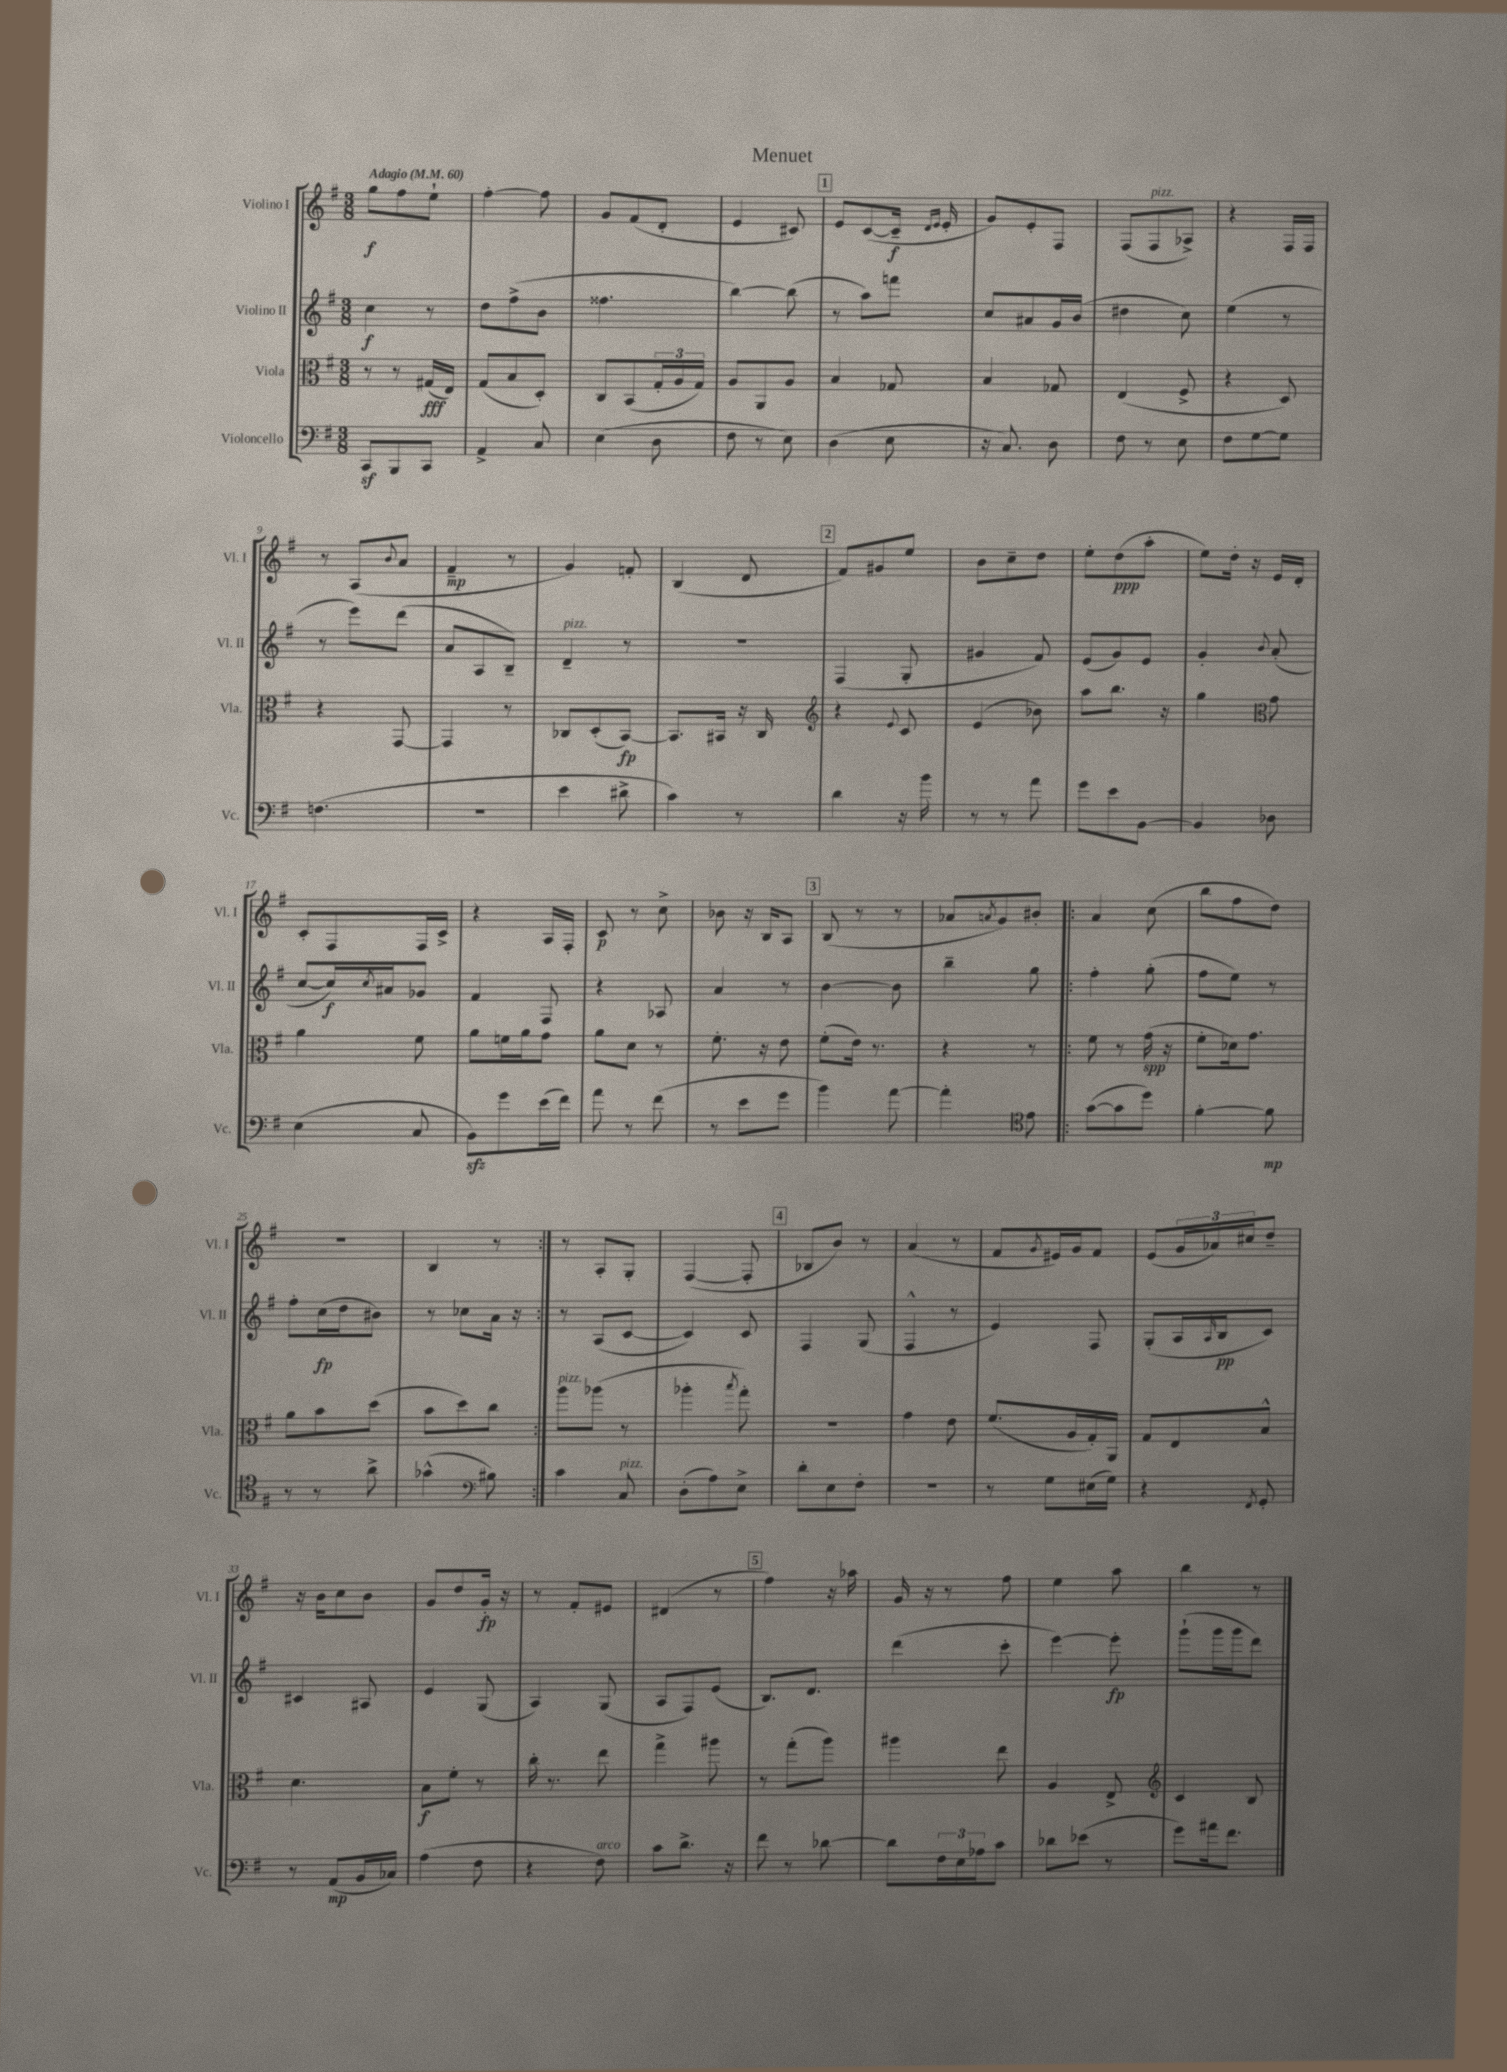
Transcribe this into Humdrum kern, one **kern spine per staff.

**kern	**dynam	**kern	**dynam	**kern	**dynam	**kern	**dynam
*part4	*part4	*part3	*part3	*part2	*part2	*part1	*part1
*staff4	*staff4	*staff3	*staff3	*staff2	*staff2	*staff1	*staff1
*I"Violoncello	*	*I"Viola	*	*I"Violino II	*	*I"Violino I	*
*I'Vc.	*	*I'Vla.	*	*I'Vl. II	*	*I'Vl. I	*
*clefF4	*	*clefC3	*	*clefG2	*	*clefG2	*
*k[f#]	*	*k[f#]	*	*k[f#]	*	*k[f#]	*
*M3/8	*	*M3/8	*	*M3/8	*	*M3/8	*
*MM60	*	*MM60	*	*MM60	*	*MM60	*
=1	=1	=1	=1	=1	=1	=1	=1
!	!	!	!	!	!	!LO:TX:a:B:t=Adagio	!
8CCz/L	.	8r	.	4cc\	f	8gg\L	f
8BBB/	.	8r	.	.	.	8ff#\	.
8CC/J	.	(16G#X/LL	fff	8r	.	8ee`\J	.
.	.	16E/JJ)	.	.	.	.	.
=2	=2	=2	=2	=2	=2	=2	=2
4AA^/	.	(8G/L	.	8dd\L	.	[4ff#'\	.
.	.	8B/	.	(8ff#^\	.	.	.
8C/	.	8D'/J)	.	8b\J	.	8ff#\]	.
=3	=3	=3	=3	=3	=3	=3	=3
(4E\	.	8C/L	.	4.ff##X\	.	8g/L	.
.	.	(8BB/	.	.	.	(8f#/	.
8D\	.	24G'/L	.	.	.	8d'/J	.
.	.	24A/	.	.	.	.	.
.	.	24G/JJ)	.	.	.	.	.
=4	=4	=4	=4	=4	=4	=4	=4
8F#\	.	8A/L	.	[4bb\)	.	4e/	.
8r	.	8AA/	.	.	.	.	.
8E\)	.	8A/J	.	(8bb\]	.	8c#X/)	.
!!LO:REH:place=s1:t=1
=5	=5	=5	=5	=5	=5	=5	=5
(4D\	.	4B/	.	8r	.	8e/L	.
.	.	.	.	8aa\L)	.	([8c/	.
8E\	.	8G-X/	.	8fffn\J	.	16c~/Jk]	f
.	.	.	.	.	.	16qqd/LL	.
.	.	.	.	.	.	16qqe/JJ	.
.	.	.	.	.	.	16e'/	.
=6	=6	=6	=6	=6	=6	=6	=6
16r	.	4B/	.	8cc/L	.	8g/L)	.
8.C/)	.	.	.	.	.	.	.
.	.	.	.	8a#X/	.	8e'/	.
8D\	.	8G-X/	.	16g/L	.	8F#/J	.
.	.	.	.	(16b/JJ	.	.	.
=7	=7	=7	=7	=7	=7	=7	=7
8F#\	.	(4E/	.	4dd#X\	.	(8F#/L	.
!	!	!	!	!	!	!LO:TX:a:i:t=pizz.	!
8r	.	.	.	.	.	8F#/	.
8E\	.	8F#^/	.	8cc\)	.	8A-X^/J)	.
=8	=8	=8	=8	=8	=8	=8	=8
8F#\L	.	4r	.	(4ee\	.	4r	.
[8G\	.	.	.	.	.	.	.
8G\J]	.	8D/)	.	8r	.	16F#/LL	.
.	.	.	.	.	.	16F#/JJ	.
!!LO:LB:g=z
=9	=9	=9	=9	=9	=9	=9	=9
(4.Fn\	.	4r	.	8r	.	8r	.
.	.	.	.	8eee\L)	.	(8A/L	.
.	.	.	.	.	.	8qqb/	.
.	.	[8GG/	.	(8ddd\J	.	8a/J	.
=10	=10	=10	=10	=10	=10	=10	=10
4.r	.	4GG/]	.	8a/L	.	4f#~/	mp
.	.	.	.	8A/	.	.	.
.	.	8r	.	8B~/J)	.	8r	.
=11	=11	=11	=11	=11	=11	=11	=11
!	!	!	!	!LO:TX:a:i:t=pizz.	!	!	!
4e\	.	8C-X/L	.	4d~/	.	4g/)	.
.	.	(8D'/	.	.	.	.	.
8d#X^\	.	[8BB/J)	fp	8r	.	8fn'/	.
=12	=12	=12	=12	=12	=12	=12	=12
4c\)	.	8.BB/L]	.	4.r	.	(4B/	.
.	.	16BB#X/Jk	.	.	.	.	.
8r	.	16r	.	.	.	8d/	.
.	.	16C/	.	.	.	.	.
!!LO:REH:place=s1:t=2
=13	=13	=13	=13	=13	=13	=13	=13
*	*	*clefG2	*	*	*	*	*
4d\	.	4r	.	(4F#/	.	8f#/L)	.
.	.	.	.	.	.	8g#X/	.
.	.	8qqe/	.	.	.	.	.
16r	.	8c/	.	8G'/	.	8ee/J	.
16b\	.	.	.	.	.	.	.
=14	=14	=14	=14	=14	=14	=14	=14
8r	.	(4e/	.	4g#X/	.	8b\L	.
8r	.	.	.	.	.	8cc~\	.
8a\	.	8b-X\)	.	8f#/)	.	8dd\J	.
=15	=15	=15	=15	=15	=15	=15	=15
8g\L	.	8aa\L	.	(8e/L	.	8ee'\L	.
8e\	.	8.bb\J	.	8g/)	.	(8dd\	ppp
[8BB\J	.	.	.	8e/J	.	8aa'\J	.
.	.	16r	.	.	.	.	.
=16	=16	=16	=16	=16	=16	=16	=16
4BB/]	.	4gg\	.	4g'/	.	8ee\L)	.
.	.	.	.	.	.	16dd'\Jk	.
.	.	.	.	.	.	16r	.
*	*	*clefC3	*	*	*	*	*
.	.	.	.	8qqb/	.	.	.
8D-X\	.	8g\	.	(8a'/	.	16e/LL	.
.	.	.	.	.	.	16d'/JJ	.
!!LO:LB:g=z
=17	=17	=17	=17	=17	=17	=17	=17
(4E\	.	4a\	.	[8cc/L	.	8c'/L	.
.	.	.	.	16cc/L])	f	8F#/	.
.	.	.	.	8qcc/	.	.	.
.	.	.	.	16a#X/J	.	.	.
8C/	.	8f#\	.	8g-X/J	.	16F#/L	.
.	.	.	.	.	.	16c^/JJ	.
=18	=18	=18	=18	=18	=18	=18	=18
8BBzz\L)	.	8a\L	.	4f#/	.	4r	.
8g\	.	16fn\L	.	.	.	.	.
.	.	16a\J	.	.	.	.	.
(16e\L	.	8g\J	.	8F#/	.	16A/LL	.
16f#\JJ)	.	.	.	.	.	16F#'/JJ	.
=19	=19	=19	=19	=19	=19	=19	=19
8a\	.	8a\L	.	4r	.	8c/	p
8r	.	8d\J	.	.	.	8r	.
(8f#\	.	8r	.	8A-X/	.	8cc^\	.
=20	=20	=20	=20	=20	=20	=20	=20
8r	.	8.f#'\	.	4a/	.	8b-X\	.
8e\L	.	.	.	.	.	16r	.
.	.	16r	.	.	.	16B/KL	.
8g\J	.	8e\	.	8r	.	8A/J	.
!!LO:REH:place=s1:t=3
=21	=21	=21	=21	=21	=21	=21	=21
4b\)	.	(8f#'\L	.	[4b\	.	(8B/	.
.	.	16e\Jk)	.	.	.	8r	.
.	.	8.r	.	.	.	.	.
[8a\	.	.	.	8b\]	.	8r	.
=22	=22	=22	=22	=22	=22	=22	=22
4a'\]	.	4r	.	4bb~\	.	8a-X/L	.
.	.	.	.	.	.	8qan/	.
.	.	.	.	.	.	8g/)	.
*clefC4	*	*	*	*	*	*	*
8e\	.	8r	.	8gg\	.	8b#X'/J	.
=23!|:	=23!|:	=23!|:	=23!|:	=23!|:	=23!|:	=23!|:	=23!|:
([8g\L	.	8f#\	.	4ff#'\	.	4a/	.
8g\]	.	8r	.	.	.	.	.
8dd\J)	.	(16g\	spp	(8gg'\	.	(8cc\	.
.	.	16r	.	.	.	.	.
=24	=24	=24	=24	=24	=24	=24	=24
[4f#'\	.	8f#'\L	.	8ff#\L	.	8bb\L	.
.	.	16d-X\k)	.	8ee\J)	.	8ff#\	.
.	.	8.g\J	.	.	.	.	.
8f#\]	mp	.	.	8r	.	8dd\J)	.
!!LO:LB:g=z
=25	=25	=25	=25	=25	=25	=25	=25
8r	.	8a\L	.	8ff#'\L	.	4.r	.
8r	.	8b\	.	(16cc\L	fp	.	.
.	.	.	.	16dd\J	.	.	.
8a^\	.	(8dd\J	.	8b#X\J)	.	.	.
=26	=26	=26	=26	=26	=26	=26	=26
(4g-X^^\	.	8b\L	.	8r	.	4B/	.
.	.	8dd\)	.	8cc-X\L	.	.	.
*clefF4	*	*	*	*	*	*	*
8B#X\)	.	8cc\J	.	16a\Jk	.	8r	.
.	.	.	.	16r	.	.	.
=27:|!	=27:|!	=27:|!	=27:|!	=27:|!	=27:|!	=27:|!	=27:|!
!	!	!LO:TX:a:i:t=pizz.	!	!	!	!	!
4c\	.	8aa\L	.	8r	.	8r	.
.	.	(8aa-X\J	.	(8A/L	.	8A'/L	.
!LO:TX:a:i:t=pizz.	!	!	!	!	!	!	!
8C/	.	8r	.	[8c/J	.	8G'/J	.
=28	=28	=28	=28	=28	=28	=28	=28
(8D'\L	.	4aa-X'\	.	4c/])	.	([4F#/	.
8A\)	.	.	.	.	.	.	.
.	.	8qbb/	.	.	.	.	.
8E^\J	.	8gg'\)	.	8c/	.	8F#'/]	.
!!LO:REH:place=s1:t=4
=29	=29	=29	=29	=29	=29	=29	=29
8d'\L	.	4.r	.	4F#/	.	8B-X/L	.
8E\	.	.	.	.	.	8b/J)	.
8F#'\J	.	.	.	(8G/	.	8r	.
=30	=30	=30	=30	=30	=30	=30	=30
4.r	.	4g\	.	4F#^^/	.	(4a/	.
.	.	8e\	.	8r	.	8r	.
=31	=31	=31	=31	=31	=31	=31	=31
8r	.	(8.f#/L	.	4e/)	.	8f#/L	.
.	.	.	.	.	.	8qg/	.
8G\L	.	.	.	.	.	16e#X/L)	.
.	.	16A/L	.	.	.	16g/J	.
(16E#X\L	.	16G'/)	.	8F#/	.	8f#/J	.
16G\JJ)	.	16AA/JJ	.	.	.	.	.
=32	=32	=32	=32	=32	=32	=32	=32
4r	.	8G/L	.	(8G'/L	.	(8e/L	.
.	.	8E/	.	16A/L	.	24g/L	.
.	.	.	.	.	.	24a-X/)	.
.	.	.	.	16qqA/	.	.	.
.	.	.	.	16B/J	pp	.	.
.	.	.	.	.	.	24cc#X/J	.
8qFF#/	.	.	.	.	.	.	.
8GG'/	.	8B^^/J	.	8c/J)	.	8dd~/J	.
!!LO:LB:g=z
=33	=33	=33	=33	=33	=33	=33	=33
8r	.	4.d\	.	4c#X/	.	16r	.
.	.	.	.	.	.	16b\KL	.
(8AA/L	mp	.	.	.	.	8cc\	.
16BB/L	.	.	.	8A#X/	.	8b\J	.
16C-X/JJ)	.	.	.	.	.	.	.
=34	=34	=34	=34	=34	=34	=34	=34
(4A\	.	8B\L	f	4e/	.	8g/L	.
.	.	8f#'\J	.	.	.	8dd/	.
8F#\	.	8r	.	(8G/	.	16g'/Jk	fp
.	.	.	.	.	.	16r	.
=35	=35	=35	=35	=35	=35	=35	=35
4r	.	16cc'\	.	4A/)	.	8r	.
.	.	8.r	.	.	.	.	.
.	.	.	.	.	.	8f#'/L	.
!LO:TX:a:i:t=arco	!	!	!	!	!	!	!
8F#\)	.	8ee\	.	(8G/	.	8e#X/J	.
=36	=36	=36	=36	=36	=36	=36	=36
8c\L	.	4gg^\	.	8A/L	.	(4d#X/	.
8.d^\J	.	.	.	8F#/)	.	.	.
.	.	8aa#X\	.	(8e/J	.	8r	.
16r	.	.	.	.	.	.	.
!!LO:REH:place=s1:t=5
=37	=37	=37	=37	=37	=37	=37	=37
8f#\	.	8r	.	8.B/L)	.	4ff#\)	.
8r	.	(8gg'\L	.	.	.	.	.
.	.	.	.	8.d/J	.	.	.
[8d-X\	.	8aa\J)	.	.	.	16r	.
.	.	.	.	.	.	16aa-X\	.
=38	=38	=38	=38	=38	=38	=38	=38
8d-\L]	.	4aa#X\	.	(4ddd\	.	16g/	.
.	.	.	.	.	.	16r	.
24F#\L	.	.	.	.	.	8r	.
24E\	.	.	.	.	.	.	.
24A-X\J	.	.	.	.	.	.	.
8c\J	.	8ee\	.	8ccc'\	.	8ff#\	.
=39	=39	=39	=39	=39	=39	=39	=39
8d-X\L	.	4A/	.	[4eee\)	.	4ee\	.
(8e-X\J	.	.	.	.	.	.	.
8r	.	8E^/	.	8eee'\]	fp	8aa\	.
=40	=40	=40	=40	=40	=40	=40	=40
*	*	*clefG2	*	*	*	*	*
8g\L)	.	4c/	.	(8ggg`\L	.	4bb\	.
16a#X\k	.	.	.	16ggg\L	.	.	.
8.f#\J	.	.	.	16ggg\J	.	.	.
.	.	8B/	.	8ddd\J)	.	8r	.
==	==	==	==	==	==	==	==
*-	*-	*-	*-	*-	*-	*-	*-
